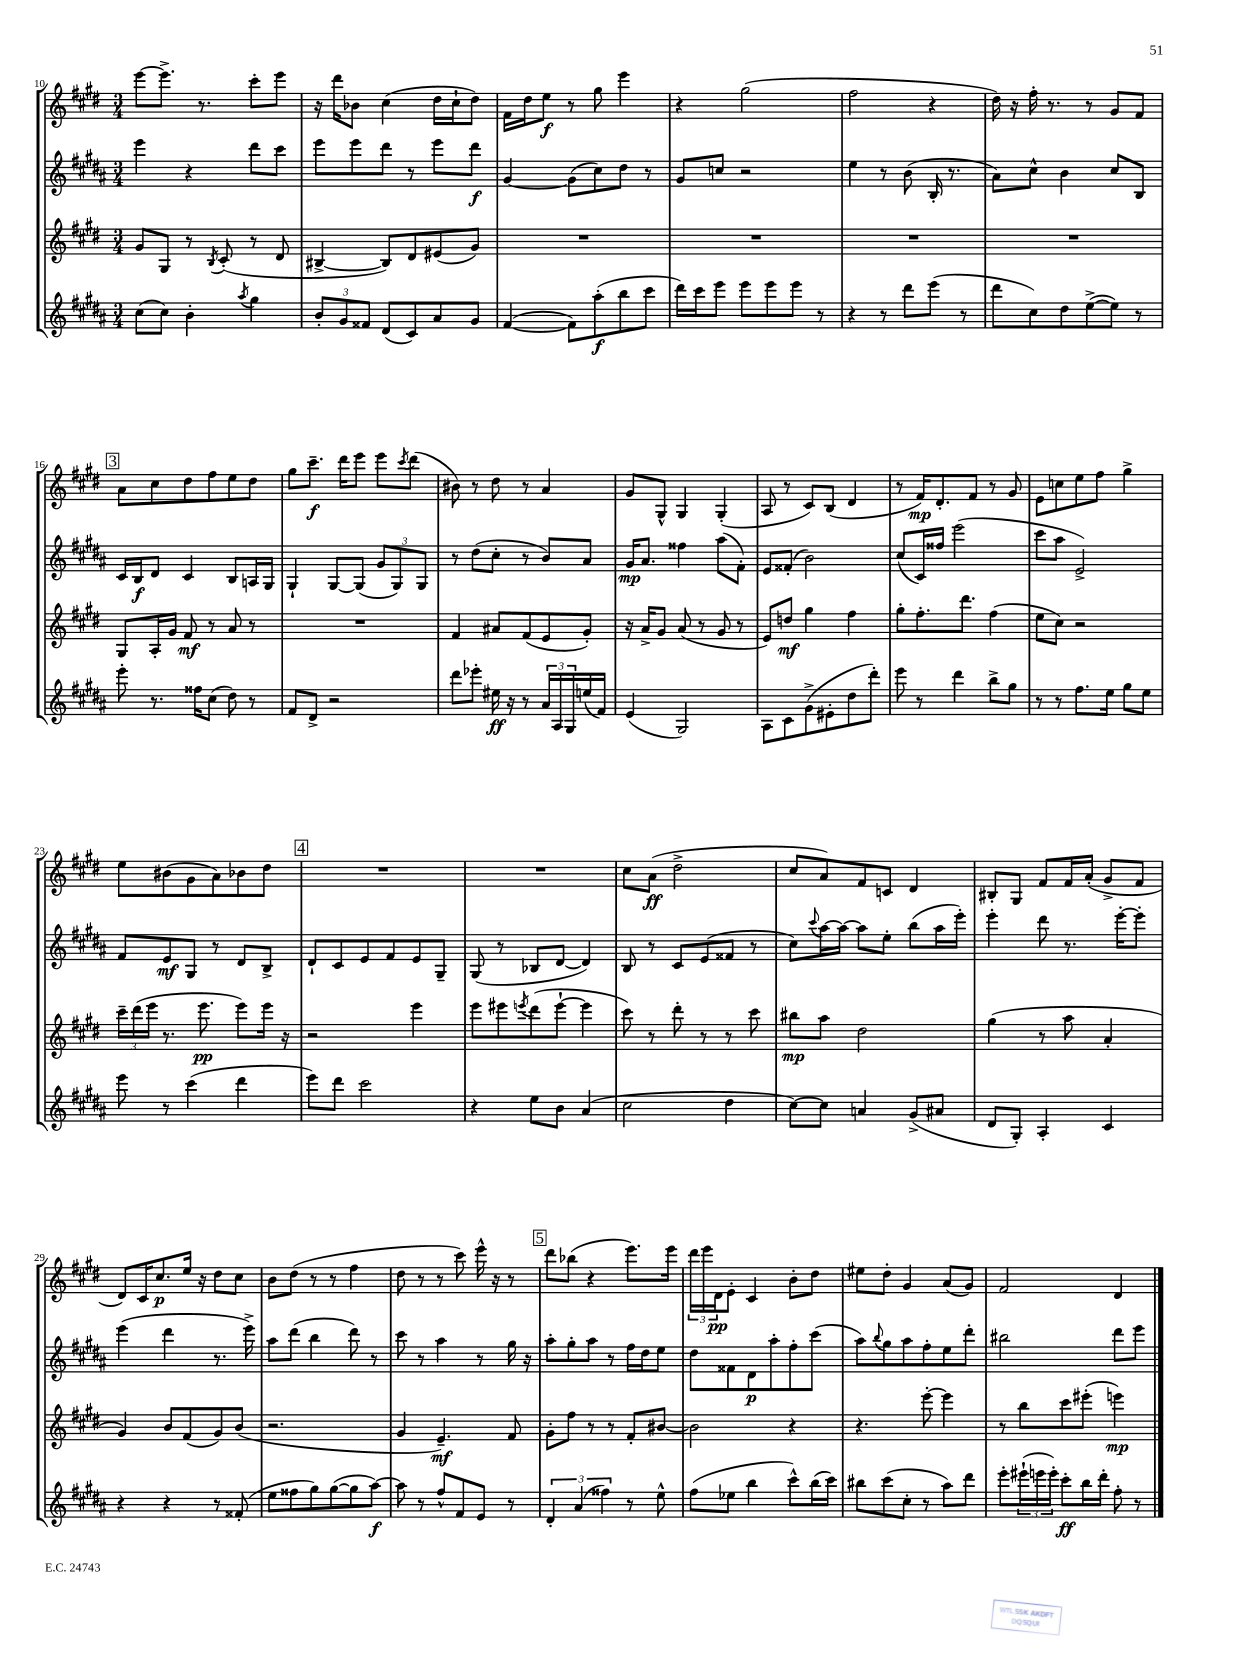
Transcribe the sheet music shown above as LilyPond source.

<<
\new StaffGroup <<
\new Staff = "s0" {
    \clef treble \key e \major \numericTimeSignature \time 3/4
    e'''8~ e'''8.-> r8. cis'''8-. e'''8 |
    r16 dis'''16 bes'8 cis''4( dis''16 cis''16-! dis''8) |
    fis'16 dis''16 e''8\f r8 gis''8 e'''4 |
    r4 gis''2( |
    fis''2 r4 |
    dis''16) r16 fis''16-. r8. r8 gis'8 fis'8 |
    \mark \markup { \box "3" } a'8 cis''8 dis''8 fis''8 e''8 dis''8 |
    gis''8 cis'''8.--\f dis'''16 e'''8 e'''8 \acciaccatura { cis'''8 } dis'''8( |
    bis'8) r8 dis''8 r8 a'4 |
    gis'8 gis8-^ gis4 gis4-.( |
    a8 r8 cis'8) b8( dis'4 |
    r8 fis'16\mp) dis'8.-. fis'8 r8 gis'8 |
    e'8 c''8 e''8 fis''8 gis''4-> |
    e''8 bis'8( gis'8 a'8) bes'8 dis''8 |
    \mark \markup { \box "4" } R2. |
    R2. |
    cis''8 a'8\ff( dis''2-> |
    cis''8 a'8) fis'8 c'8 dis'4 |
    bis8-. gis8 fis'8 fis'16 a'16-.( gis'8-> fis'8 |
    dis'8) cis'16 cis''8.\p e''16 r16 dis''8 cis''8 |
    b'8 dis''8( r8 r8 fis''4 |
    dis''8 r8 r8 cis'''8) e'''16-^ r16 r8 |
    \mark \markup { \box "5" } dis'''8 bes''8( r4 e'''8.) e'''16 |
    \tuplet 3/2 { dis'''16 e'''16 dis'16\pp } e'8-. cis'4 b'8-. dis''8 |
    eis''8 dis''8-. gis'4 a'8( gis'8) |
    fis'2 dis'4 \bar "|." |
}
\new Staff = "s1" {
    \clef treble \key b \major \numericTimeSignature \time 3/4
    e'''4 r4 dis'''8 cis'''8 |
    e'''8 e'''8 dis'''8 r8 e'''8 dis'''8\f |
    gis'4~ gis'8( cis''8) dis''8 r8 |
    gis'8 c''8 r2 |
    e''4 r8 b'8( b16-. r8. |
    ais'8) cis''8-^ b'4 cis''8 b8 |
    \mark \markup { \box "3" } cis'16 b16\f dis'8 cis'4 b8 a16 gis16 |
    gis4-! gis8~ gis8( \tuplet 3/2 { gis'8 gis8) gis8 } |
    r8 dis''8( cis''8-. r8 b'8) ais'8 |
    gis'16\mp ais'8. fisis''4 ais''8( fis'8-.) |
    e'8 fisis'8-.( b'2) |
    cis''8( cis'16) fisis''16 e'''2( |
    cis'''8 ais''8 e'2->) |
    fis'8 e'8\mf gis8 r8 dis'8 b8-> |
    \mark \markup { \box "4" } dis'8-! cis'8 e'8 fis'8 e'8 gis8-- |
    gis8( r8 bes8 dis'8~ dis'4) |
    b8 r8 cis'8 e'8( fisis'8 r8 |
    cis''8) \appoggiatura { cis'''8 } ais''16~ ais''16~ ais''8 e''8-. b''8( ais''16 e'''16-.) |
    e'''4-. dis'''8 r8. e'''16~-. e'''8-. |
    e'''4( dis'''4 r8. e'''16->) |
    ais''8 dis'''8( b''4 dis'''8) r8 |
    cis'''8 r8 ais''4 r8 gis''16 r16 |
    \mark \markup { \box "5" } ais''8-. gis''8-. ais''8 r8 fis''16 dis''16 e''8 |
    dis''8 fisis'8 dis'8\p ais''8-. fis''8-. cis'''8( |
    ais''8) \appoggiatura { b''8 } gis''8 ais''8 fis''8-. e''8 dis'''8-. |
    bis''2 dis'''8 e'''8 \bar "|." |
}
\new Staff = "s2" {
    \clef treble \key e \major \numericTimeSignature \time 3/4
    gis'8 gis8 r8 \acciaccatura { b8 } cis'8-.( r8 dis'8 |
    bis4~-> bis8) dis'8 eis'8( gis'8) |
    R2. |
    R2. |
    R2. |
    R2. |
    \mark \markup { \box "3" } gis8 a16-. gis'16 fis'8\mf r8 a'8 r8 |
    R2. |
    fis'4 ais'8 fis'8( e'8 gis'8-.) |
    r16 a'16-> gis'8 a'8( r8 gis'8 r8 |
    e'8) d''8\mf gis''4 fis''4 |
    gis''8-. fis''8.-. dis'''8. fis''4( |
    e''8 cis''8) r2 |
    \tuplet 3/2 { cis'''16-- dis'''16( e'''16 } r8. e'''8.\pp e'''8) e'''16 r16 |
    \mark \markup { \box "4" } r2 e'''4 |
    e'''8 eis'''8 \acciaccatura { e'''8 } dis'''8( e'''8~-! e'''4 |
    cis'''8) r8 dis'''8-. r8 r8 cis'''8 |
    bis''8\mp a''8 dis''2 |
    gis''4( r8 a''8 a'4-. |
    gis'4) b'8 fis'8( gis'8) b'8( |
    r2. |
    gis'4 e'4.--\mf) fis'8 |
    \mark \markup { \box "5" } gis'8-. fis''8 r8 r8 fis'8-. bis'8~ |
    bis'2 r4 |
    r4. e'''8~-. e'''4 |
    r8 b''8 cis'''8 eis'''8-.( e'''4\mp) \bar "|." |
}
\new Staff = "s3" {
    \clef treble \key b \major \numericTimeSignature \time 3/4
    cis''8( cis''8) b'4-. \acciaccatura { ais''8 } gis''4 |
    \tuplet 3/2 { b'8-. gis'8 fisis'8 } dis'8( cis'8) ais'8 gis'8 |
    fis'4~( fis'8) ais''8-.\f( b''8 cis'''8 |
    dis'''16) cis'''16 e'''8 e'''8 e'''8 e'''8 r8 |
    r4 r8 dis'''8 e'''8( r8 |
    dis'''8 cis''8) dis''8 e''8~->( e''8) r8 |
    \mark \markup { \box "3" } e'''8-. r8. fisis''16 cis''8( dis''8) r8 |
    fis'8 dis'8-> r2 |
    dis'''8 ees'''8-. eis''16\ff r16 r8 \tuplet 3/2 { ais'16 ais16 gis16 } e''16( fis'16) |
    e'4( gis2) |
    ais8 cis'8 gis'8->( eis'8-. dis''8 dis'''8-.) |
    e'''8 r8 dis'''4 b''8-> gis''8 |
    r8 r8 fis''8. e''16 gis''8 e''8 |
    e'''8 r8 cis'''4( dis'''4 |
    \mark \markup { \box "4" } e'''8) dis'''8 cis'''2 |
    r4 e''8 b'8 ais'4( |
    cis''2 dis''4 |
    cis''8~) cis''8 a'4 gis'8->( ais'8 |
    dis'8 gis8-.) ais4-. cis'4 |
    r4 r4 r8 fisis'8-.( |
    e''8 fisis''8 gis''8) gis''8~( gis''8 ais''8~\f) |
    ais''8 r8 fis''8-^ fis'8 e'8 r8 |
    \mark \markup { \box "5" } \tuplet 3/2 { dis'4-. ais'4( fisis''4) } r8 e''8-^ |
    fis''8( ees''8 b''4 cis'''8-^) b''16( cis'''16) |
    bis''8 cis'''8( cis''8-. r8 ais''8) dis'''8 |
    e'''8-. \tuplet 3/2 { eis'''16-!( e'''16 e'''16-.) } cis'''8-.\ff b''16 dis'''16-. fis''8-. r8 \bar "|." |
}
>>
>>
\layout { \context { \Score currentBarNumber = #10 } }
